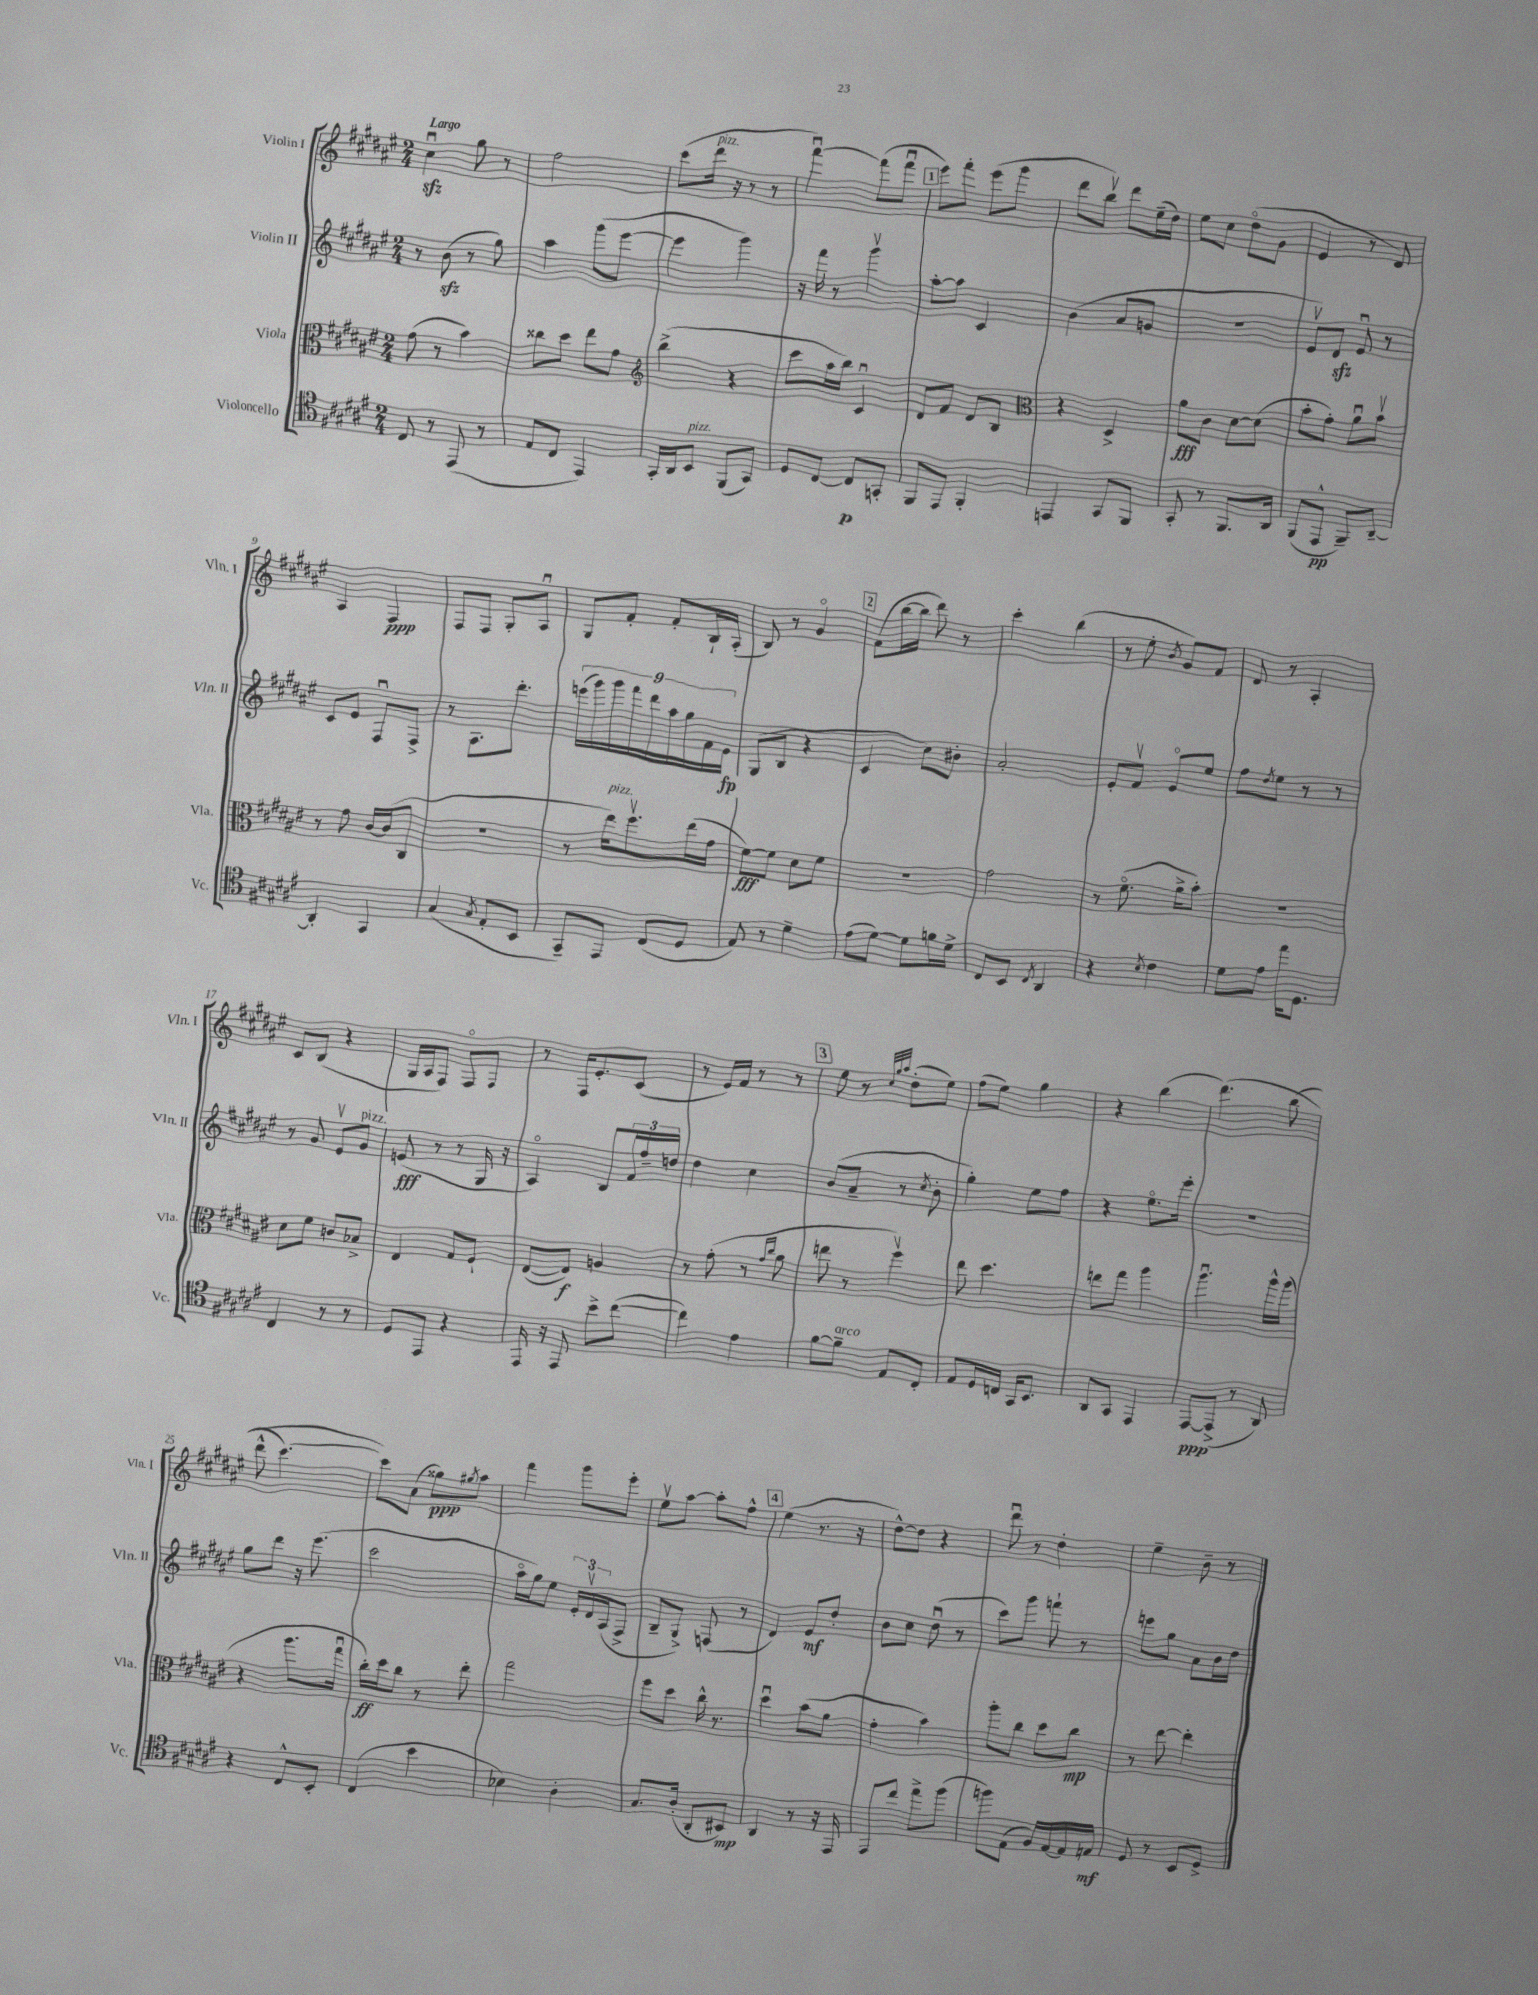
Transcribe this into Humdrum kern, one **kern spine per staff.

**kern	**kern	**kern	**kern
*staff4	*staff3	*staff2	*staff1
*clefC4	*clefC3	*clefG2	*clefG2
*k[f#c#g#d#a#e#]	*k[f#c#g#d#a#e#]	*k[f#c#g#d#a#e#]	*k[f#c#g#d#a#e#]
*M2/4	*M2/4	*M2/4	*M2/4
8C#	(8g#	8r	4cc#u
8r	8r	(8b	.
(8EE#	4b)	8r	8gg#
8r	.	8gg#)	8r
=	=	=	=
8E#	8cc##	4aa#	2ff#
8C#	8dd#	.	.
4EE#)	8ee#	(8ggg#	.
.	8g#	[8eee#	.
=	=	=	=
*	*clefG2	*	*
16GG#'	(4bb^	4eee#]	(8ccc#
16AA#	.	.	.
8BB	.	.	16ddd#
.	.	.	16r
(8FF#	4r	4ggg#)	8r
8GG#)	.	.	8r
=	=	=	=
8D#	8ccc#	16r	[4fff#u)
.	.	16fff#	.
[8C#	16aa#	8r	.
.	16bb)	.	.
8C#]	4c#u	4ggg#v	(8fff#]
8GG'	.	.	8fff#u
=	=	=	=
8FF#	8d#	[8aa#'	8eee#)
8EE#	8f#	8aa#]	8fff#'
4FF#'	8d#	4c#	(8eee#
.	8B	.	8ggg#
=	=	=	=
*	*clefC3	*	*
4EE	4r	(4b	8ddd#
.	.	.	8bbv)
8GG#	4D#^	8a#	8ddd#
8FF#	.	8g	(16ee#~
.	.	.	16dd#)
=	=	=	=
8GG#'	8a#	2r	8ee#
8r	8c#	.	8cc#
8.FF#	[8d#	.	(8dd#o
.	(8d#]	.	8g#
16AA#	.	.	.
=	=	=	=
(8FF#	8b'	8e#v)	4e#
8EE#^^	8g#')	8d#	.
8FF#~)	8a#u	8e#u	8r
[8AA#~	8bv	8r	8d#)
=	=	=	=
4AA#']	8r	8c#	4A#
.	8g#	8e#	.
4GG#	[16c#	8F#u	4F#
.	(16c#]	.	.
.	8C#	8F#^	.
=	=	=	=
(4G#	2r	8r	8F#
.	.	8.A#	8F#
8qG#	.	.	.
8E#'	.	.	8G#'
.	.	8.ddd#'	.
8BB	.	.	8A#u
=	=	=	=
8GG#~)	8r	(18eee	8G#
.	.	18ggg#)	.
.	.	18ggg#	.
8EE#	16ee#)	.	8f#'
.	.	18fff#	.
.	8.ff#v	.	.
.	.	18ddd#	.
(8C#	.	.	8f#'
.	.	18aa#	.
.	.	18gg#	.
8D#	(16ee#	.	16B`
.	.	18f#	.
.	16g#	.	(16A#'
.	.	18e#	.
=	=	=	=
8E#)	[8f#)	(8G#	8B)
8r	8f#]	8B	8r
4d#~	8d#	4r	4g#o
.	8f#	.	.
=	=	=	=
(8e#	2r	4c#	(8f#
[8d#)	.	.	[16bb
.	.	.	16bb]
8d#]	.	8cc#)	8ddd#)
16f	.	8b#'	8r
16d#^	.	.	.
=	=	=	=
8C#	2g#	2a#'	4ccc#'
8BB	.	.	.
8qC#	.	.	.
4AA#	.	.	(4bb
=	=	=	=
4r	8r	8e#'	8r
.	(8.f#o	8f#v	8ee#'
8qB	.	.	8qb
4c#	.	8e#o	8g#)
.	16a#^	.	.
.	8b')	8ee#	8f#
=	=	=	=
8d#	2r	8ff#	8d#
.	.	8qdd#	.
8e#	.	8ee#	8r
16ee#	.	8r	4A#'
8.D#	.	.	.
.	.	8r	.
=	=	=	=
4C#	8d#	8r	8c#
.	8f#	8g#	(8B
8r	8c	8e#v	4r
8r	8B-^	8g#	.
=	=	=	=
8D#	4E#	(8e	16G#
.	.	.	16A#
8EE#	.	8r	8F#)
4r	8G#	8r	8F#o
.	8F#`	16G#	8F#
.	.	16r	.
=	=	=	=
16EE#	([8E#	4A#o)	8r
16r	.	.	.
8EE#	8E#])	.	16F#
.	.	.	8.e#'
8b^	4A	8B	.
([8cc#	.	24f#	(8c#
.	.	24ff#~	.
.	.	24dd	.
=	=	=	=
4cc#])	8r	4dd#	8r
.	(8g#'	.	16e#)
.	.	.	16f#
4e#	8r	4cc#	8r
.	16qqg#	.	.
.	16qqcc#	.	.
.	8a#	.	8r
=	=	=	=
[8f#	8ee	(8b	8ee#
8f#~]	8r	8a#~	8r
.	.	.	32qqcc#
.	.	.	32qqgg#
.	.	.	32qqaa#
8E#	4ff#v)	8r	(8dd#'
.	.	8qcc#	.
8C#'	.	8b'	8ee#)
=	=	=	=
8E#	8ee#	4gg#')	(8ff#
16D#	4.dd#	.	8ee#)
16C	.	.	.
16GG#	.	8ee#	4gg#
8.BB	.	.	.
.	.	8ff#	.
=	=	=	=
8AA#	8ee	4r	4r
8GG#	8gg#	.	.
4EE#	4aa#	8.ee#o	(4bb
.	.	16eee#'	.
=	=	=	=
[8EE#	4.aa#u	2r	&(4.ddd#)
(8EE#^]	.	.	.
8r	.	.	.
8AA#)	16aa#^^	.	(8bb
.	(16aa#	.	.
=	=	=	=
4r	4r	8gg#	8ddd#^^
.	.	8ddd#	[4.ccc#)
8C#^^	8.aa#	16r	.
.	.	(8.eee#	.
8BB'	.	.	.
.	16gg#u	.	.
=	=	=	=
(4C#	16cc#')	2ccc#	8ccc#]&)
.	16dd#	.	.
.	8cc#	.	(8a#
4b	8r	.	8gg##)
.	.	.	8qgg#
.	8ee#'	.	8aa#
=	=	=	=
4B-)	2gg#	16aa#o	4fff#
.	.	16gg#)	.
.	.	8ee#	.
4A#'	.	24e#'	8ggg#
.	.	24d#v	.
.	.	(24A#	.
.	.	8F#^	8eee#'
=	=	=	=
8.G#	8ff#	8B~	8ee#v
.	8dd#	8G#^)	[8aa#
(16A#'	.	.	.
8AA#'	16cc#^^	(8F	8aa#']
.	8.r	.	.
8BB#)	.	8r	8ff#^^
=	=	=	=
4AA#	4dd#u	4d#)	(4ee#
8r	(8b	8e#	8.r
16r	8a#	8dd#'	.
16EE#	.	.	16r
=	=	=	=
8EE#	4g#'	8b	[8dd#^^)
8cc#	.	8cc#	8dd#]
8ee#^	4b)	(8dd#u	4r
(8ff#	.	8r	.
=	=	=	=
8ff)	8aa#'	8ccc#)	8ddd#u
(8E#	8cc#	8ggg#	8r
16F#)	8dd#	8fff`	4dd#'
[16E#	.	.	.
16E#]	8cc#	8r	.
16E	.	.	.
=	=	=	=
8D#	8r	8eee	4ee#~
8r	[8ee#	8gg#	.
8BB	4ee#']	8a#	8b~
8D#^	.	16b	8r
.	.	16dd#	.
==	==	==	==
*-	*-	*-	*-
